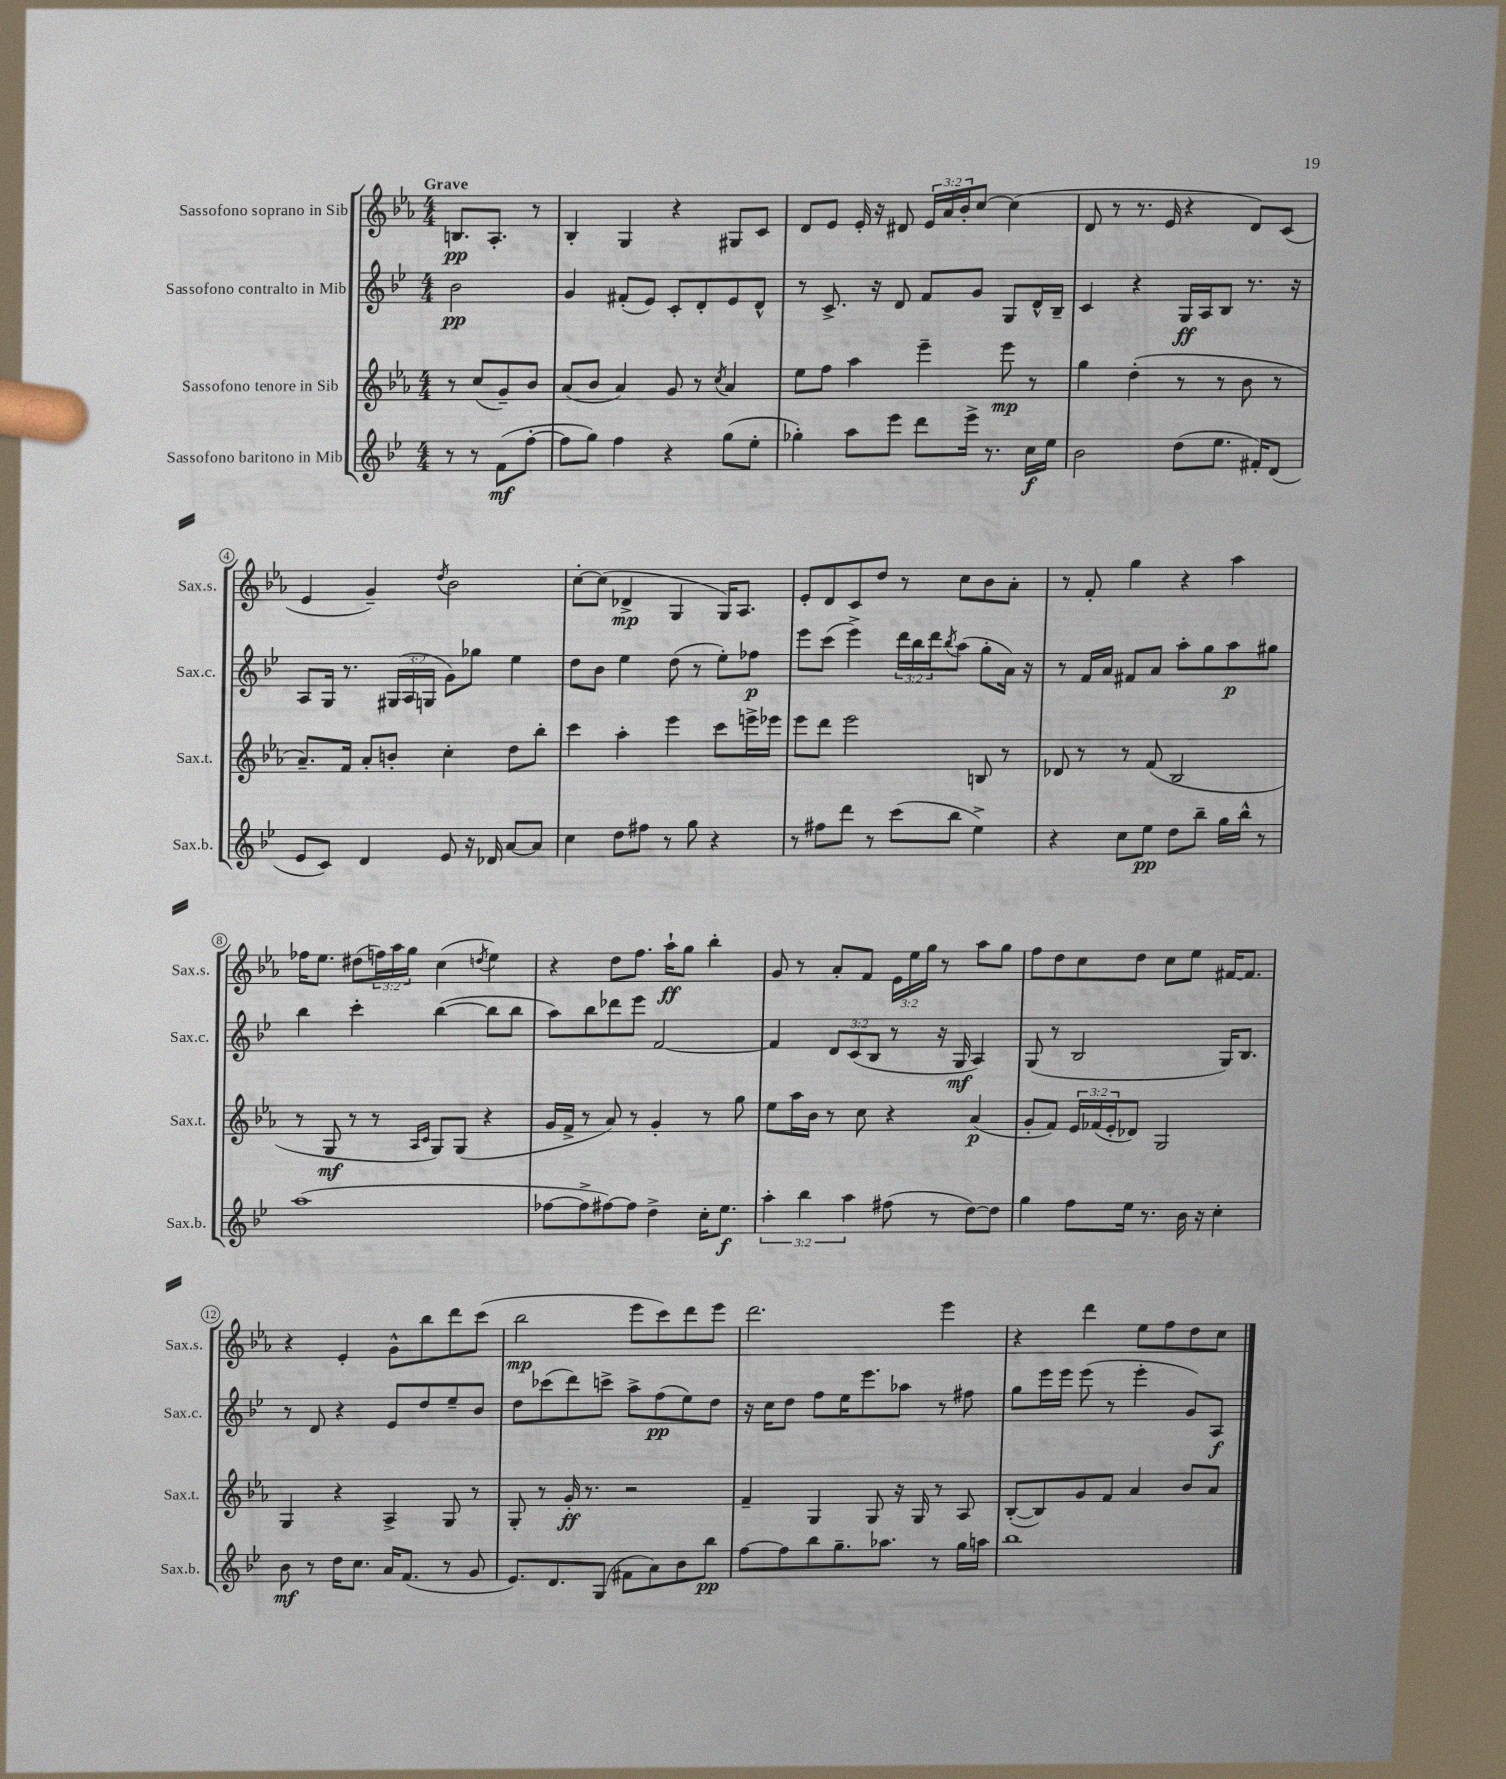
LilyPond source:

<<
\new StaffGroup <<
\new Staff = "s0" \with { instrumentName = "Sassofono soprano in Sib" shortInstrumentName = "Sax.s." } {
    \clef treble \key ees \major \numericTimeSignature \time 4/4 \override Staff.TupletNumber.text = #tuplet-number::calc-fraction-text \partial 2 \tempo "Grave"
    b8.\pp aes8.-. r8 |
    bes4-. g4 r4 gis8 c'8 |
    d'8 ees'8 ees'16-. r16 dis'8 \tuplet 3/2 { ees'16 aes'16 bes'16-. } c''8~ c''4( |
    d'8 r8 r8. ees'16 r4 d'8) c'8( |
    ees'4 g'4--) \acciaccatura { d''8 } bes'2 |
    c''8~-. c''8( des'4->\mp g4 g16) aes8. |
    ees'8-. d'8 c'8 d''8 r8 c''8 bes'8 aes'8-. |
    r8 f'8-. g''4 r4 aes''4 |
    fes''16 ees''8. dis''8( \tuplet 3/2 { f''16) aes''16 g''16 } c''4( \acciaccatura { d''8 } ees''4) |
    r4 d''8 f''8. aes''16-!\ff g''8 bes''4-. |
    g'8 r8 aes'8-. f'8 \tuplet 3/2 { ees'16 ees''16 g''16 } r8 aes''8 g''8 |
    f''8 d''8 c''8 d''8 c''8 ees''8 fis'16~ fis'8. |
    r4 ees'4-. g'8-^ bes''8 d'''8 c'''8( |
    bes''2\mp ees'''8 c'''8) d'''8 ees'''8 |
    d'''2. ees'''4 |
    r4 d'''4 ees''8 f''8 d''8 c''8 \bar "|." |
}
\new Staff = "s1" \with { instrumentName = "Sassofono contralto in Mib" shortInstrumentName = "Sax.c." } {
    \clef treble \key bes \major \numericTimeSignature \time 4/4 \override Staff.TupletNumber.text = #tuplet-number::calc-fraction-text \partial 2
    bes'2\pp |
    g'4 fis'8-.( ees'8) c'8-. d'8-. ees'8 d'8-^ |
    r8 c'8.-> r16 d'8 f'8 g'8 g8 d'16-^ bes16-- |
    c'4 r4 g16\ff a16 bes8 r8. r16 |
    a8 g16 r8. \tuplet 3/2 { gis16( a16 g16 } g'8) ges''8 ees''4 |
    d''8 bes'8 ees''4 d''8( r8 ees''8-.) fes''8\p |
    ees'''8 c'''8( ees'''4->) \tuplet 3/2 { d'''16 bes''16 d'''16 } \acciaccatura { bes''8 } a''8( g''8-. a'16) r16 |
    r8 f'16 a'16 fis'8 a'8 a''8-. g''8 a''8\p gis''8 |
    bes''4 c'''4-. bes''4~( bes''8 bes''8 |
    a''8) bes''8 des'''8 ees'''8 f'2~ |
    f'4 \tuplet 3/2 { d'8 c'8( bes8 } r8 r16 g16\mf a4) |
    g8( r8 bes2 g16) bes8. |
    r8 d'8 r4 ees'8 d''8 ees''8-- bes'8 |
    d''8 ces'''8( d'''8) c'''8-> a''8-> f''8\pp( ees''8) d''8 |
    r16 c''16 d''8 f''8 ees''16 ees'''8. aes''8 r8 fis''8 |
    g''8 ees'''16 ees'''16 ees'''8( r8 ees'''4-. g'8) a8\f \bar "|." |
}
\new Staff = "s2" \with { instrumentName = "Sassofono tenore in Sib" shortInstrumentName = "Sax.t." } {
    \clef treble \key ees \major \numericTimeSignature \time 4/4 \override Staff.TupletNumber.text = #tuplet-number::calc-fraction-text \partial 2
    r8 c''8( g'8--) bes'8 |
    aes'8( bes'8 aes'4) g'8 r8 \acciaccatura { c''8 } aes'4 |
    ees''8 f''8 aes''4 ees'''4-- ees'''8\mp r8 |
    g''4 d''4-.( r8 r8 bes'8 r8 |
    aes'8.--) f'16 aes'8-. b'8-. c''4-. d''8 bes''8-. |
    c'''4 aes''4-. ees'''4 c'''8 e'''16-> ees'''16 |
    ees'''8 d'''8 ees'''2 b8 r8 |
    des'8 r8 r8 f'8( bes2 |
    r8 g8\mf r8 r8 \grace { aes16 c'16 } g8) g8( r4 |
    g'16 f'16-> r8 aes'8) r8 g'4-. r8 g''8 |
    ees''8 aes''16 bes'16 r8 c''8 r4 aes'4\p( |
    g'8-. f'8) \tuplet 3/2 { ees'16 fes'16( ees'16-. } des'8) g2 |
    g4 r4 aes4-> g8 r8 |
    g8-. r8 g'16-.\ff r8. r2 |
    f'4-- g4 g8 r16 g16 r8 aes8 |
    bes8~-.( bes8) g'8 f'8 aes'4 bes'8 aes'8 \bar "|." |
}
\new Staff = "s3" \with { instrumentName = "Sassofono baritono in Mib" shortInstrumentName = "Sax.b." } {
    \clef treble \key bes \major \numericTimeSignature \time 4/4 \override Staff.TupletNumber.text = #tuplet-number::calc-fraction-text \partial 2
    r8 r8 f'8\mf( f''8~-. |
    f''8 g''8) f''4 r4 g''8( ees''8-. |
    ges''4-.) a''8 ees'''8 d'''8 ees'''16-> r8. c''16\f ees''16 |
    bes'2 d''8( ees''8. fis'16-.) d'8( |
    ees'8 c'8) d'4 ees'8 r16 des'16 a'8~ a'8 |
    c''4 d''8 fis''8 r8 g''8 r4 |
    r8 fis''8 d'''8 r8 c'''8( bes''8 ees''4->) |
    r4 c''8 ees''8\pp d''8 bes''8-- g''16 bes''16-^ r8 |
    a''1( |
    fes''8~ fes''8-> fis''8~) fis''8 d''4-> c''16-. ees''8.\f |
    \tuplet 3/2 { a''4-. bes''4 a''4 } fis''8( r8 d''8~) d''8 |
    g''4 f''8 ees''16 r8. bes'16 r16 c''4-. |
    bes'8\mf r8 d''16 c''8. a'16 f'8.( r8 g'8 |
    ees'8.) d'8. g8( fis'8 a'8) bes'8 bes''8\pp |
    f''8~ f''8 bes''8 g''8.-- aes''8. r8 g''16 a''16 |
    bes''1 \bar "|." |
}
>>
>>
\layout { \context { \Score \override BarNumber.stencil = #(make-stencil-circler 0.1 0.3 ly:text-interface::print) } }
